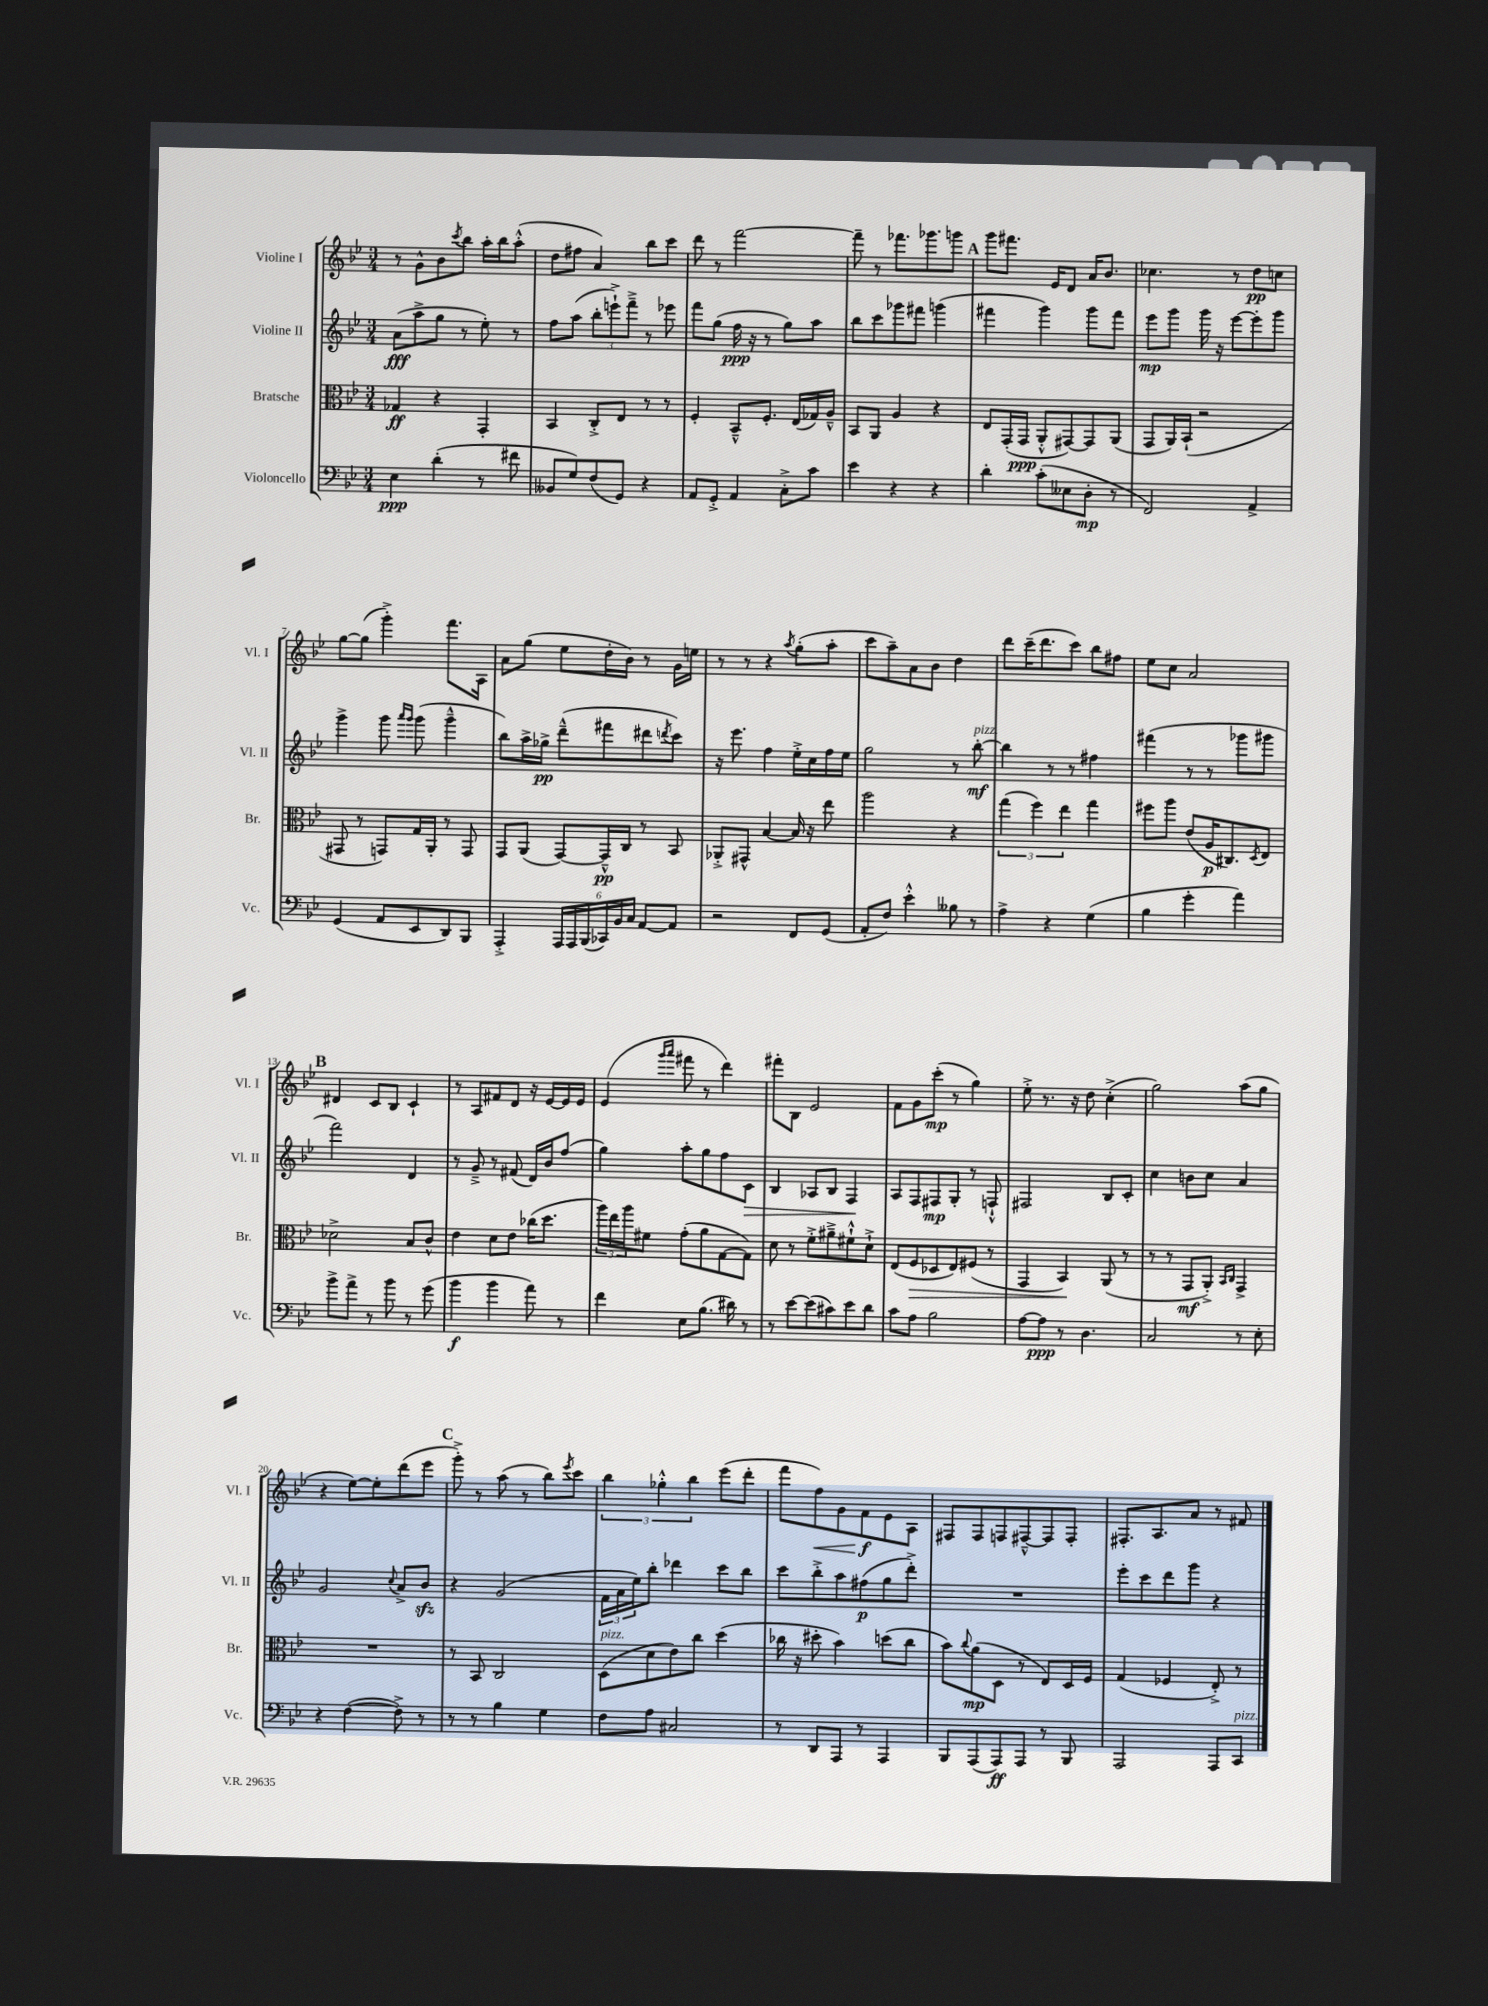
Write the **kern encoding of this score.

**kern	**kern	**kern	**kern
*staff4	*staff3	*staff2	*staff1
*clefF4	*clefC3	*clefG2	*clefG2
*k[b-e-]	*k[b-e-]	*k[b-e-]	*k[b-e-]
*M3/4	*M3/4	*M3/4	*M3/4
4E-\	4G-/	(8a\L	8r
.	.	8aa^\	8g^^\L
(4d'\	4r	8gg\J	8b-\
.	.	.	8qccc/
.	.	8r	8bb-\J
8r	4GG'/	8ee-'\)	16aa'\LL
.	.	.	16bb-\J
8f#\	.	8r	(8aa'^^\J
=	=	=	=
8BB--/L	4BB-/	8ff\L	8dd\L
8G/)	.	(8aa\J	8ff#\J
(8F/	8C'^/L	12bb-'\L	4a/)
.	.	12eee`^\)	.
8GG/J)	8E-/J	.	.
.	.	12fff~^\J	.
4r	8r	8r	8bb-\L
.	8r	8eee-\	8ccc\J
=	=	=	=
8AA/L	4F'/	8fff\L	8ddd\
8GG'^/J	.	(8gg\J	8r
4AA/	8BB-~^^/L	16ff\	[2fff\
.	.	16r	.
.	8.F'/J	8r	.
8C'^\L	.	8gg\L)	.
.	(16E-/LL	.	.
8c\J	16G-/)	8aa\J	.
.	16A~^^/JJ	.	.
=	=	=	=
4e-\	8BB-/L	8bb-\L	8fff~\]
.	8AA/J	8ccc\	8r
4r	4A/	8ggg-\	8.fff-\L
.	.	8fff#\J	.
.	.	.	8.ggg-\
4r	4r	(4ggg\	.
.	.	.	8ggg\J
=	=	=	=
4d'\	8E-/L	4fff#\	8ggg\L
.	(16GG'/L	.	8.fff#\J
.	16GG/JJ	.	.
(8c'\L	8AA'^^/L	4ggg\)	.
.	.	.	16e-/LK
8E--\	[8GG#/)	.	8d/J
8D'\J	8GG#/]	8ggg\L	16a/LK
.	.	.	8.b-/J
8r	(8AA/J	8fff#\J	.
=	=	=	=
2FF/)	8GG/L	8eee-\L	4.cc-\
.	16AA/L)	8ggg\J	.
.	(16BB-`/JJ	.	.
.	2r	16ggg\	.
.	.	16r	.
.	.	[8eee-\L	8r
4AA^/	.	8eee-'\]	8dd\L
.	.	8ggg\J	8cc\J
=	=	=	=
(4GG/	8GG#/	4ggg^\	[8gg\L
.	8r	.	(8gg\]J
8AA/L	8GG/L)	8ggg\	4ggg'^\)
.	.	16qqaaa/LL	.
.	.	16qqggg/JJ	.
8EE-/	16G/L	(8ggg\	.
.	16AA'/JJ	.	.
8DD/)	8r	4ggg~^^\	8.fff\L
8BBB-/J	8GG/	.	.
.	.	.	16A\Jk
=	=	=	=
4AAA'^/	8GG/L	8bb-\L)	8a\L
.	(8AA/J	16aa^\L	(8gg\J
.	.	16gg-^\JJ	.
24AAA/LL	[8GG/L)	(8ddd~^^\L	8ee-\L
24AAA/	.	.	.
(24BBB-/	.	.	.
24CC-/)	16GG~^^/]L	8fff#\	16dd'\L
24BB-/	.	.	.
.	16C/JJ	.	16b-\JJ)
24C/JJ	.	.	.
[8AA/L	8r	8ddd#\	8r
.	.	8qddd/	.
8AA/]J	8BB-/	8ccc\J)	16g\LL
.	.	.	16ee\JJ
=	=	=	=
2r	8AA-'^/L	16r	8r
.	.	8.eee-\	.
.	8GG#^^/J	.	8r
.	[4B-/	4ff\	4r
.	.	.	8qaa/
8FF/L	16B-/]	16ee-'^\LL	(8gg'\L
.	16r	16cc\	.
(8GG/J	8ee-\	16ff\	8aa'\J
.	.	16ee-\JJ	.
=	=	=	=
8AA'/L	2aa\	2gg\	8ccc\L
8F/J)	.	.	8aa~\)
4e-'^^\	.	.	8a\
.	.	.	8b-\J
8B--\	4r	8r	4dd\
8r	.	[8bb-'\	.
=	=	=	=
4A^\	(6gg\	4bb-\]	8ddd\L
.	.	.	(16ccc~\K
.	6ff\)	.	.
.	.	.	8.ddd\
4r	.	8r	.
.	6ee-\	.	.
.	.	8r	8ccc\J)
(4G\	4gg\	4ff#\	8bb-\L
.	.	.	8ff#\J
=	=	=	=
4B-\	8ff#\L	(4fff#\	8ee-\L
.	8aa\J	.	8cc\J
4g'\	(8e-/L	8r	2a/
.	16A/K	8r	.
.	8.C#/)	.	.
4a\)	.	8ggg-\L	.
.	8qD/	.	.
.	8E-/J	8ggg#\J	.
=	=	=	=
8b-^\L	2d-^\	2fff\)	4d#/
8a^\J	.	.	.
8r	.	.	8c/L
8b-\	.	.	8B-/J
8r	8B-/L	4d/	4c`/
(8g\	8c^^/J	.	.
=	=	=	=
4b-\	4e-\	8r	8r
.	.	8g~^/	8A/L
4b-\	8d\L	8r	8f#/
.	8e-\J	(8f#/	8d/J
8a\)	(16cc-\LK	16d/LL)	16r
.	8.dd\J	16b-/J	[16e-/LL
8r	.	(8ff/J	16e-/]
.	.	.	16e-/JJ
=	=	=	=
4f\	24aa\LL)	4gg\)	(4e-/
.	24ee-\	.	.
.	24aa\J	.	.
.	8f#\J	.	.
.	.	.	16qqggg/LL
.	.	.	16qqaaa/JJ
8E-\L	(8g'\L	8aa'\L	8fff#\
(8.B-\J	8a\	8gg\	8r
.	[8G\	8ff\	4ddd\)
16d#\)	.	.	.
8r	8G\]J)	8c\J	.
=	=	=	=
8r	8d\	4B-/	8fff#'\L
[8e-\L	8r	.	8B-\J
(8e-\]	8f'^\L	8A-/L	2e-/
8c#\)	8a#~^\	8B-/J	.
8e-\	8f#`^^\	4F/	.
8d\J	8d`^\J	.	.
=	=	=	=
8c\L	(8E-/L	8A/L	8f\L
8A\J	8F/	8F/	8g\
2B-\	8D-/	8F#/	(8ccc'\J
.	8E-/)	8G'/J	8r
.	(8F#/J	8r	4gg\)
.	8r	8F`^^/	.
=	=	=	=
[8A\L	4GG/	2F#/	8ee-'^\
8A\]J	.	.	8.r
8r	4BB-/)	.	.
.	.	.	16r
4.D\	.	.	8dd\
.	(8AA/	8B-/L	(4cc'^\
.	8r	8c'/J	.
=	=	=	=
2C/	8r	4cc\	2gg\)
.	8r	.	.
.	8GG/L	8b\L	.
.	8AA'^/J)	8cc\J	.
.	16qqBB-/LL	.	.
.	16qqC/JJ	.	.
8r	4GG^/	4a/	(8aa\L
8E-'\	.	.	8gg\J
=	=	=	=
4r	2.r	2g/	4r
([4F\	.	.	[8ee-\L)
.	.	.	8ee-'\]
.	.	8qqcc/	.
8F^\])	.	8a^/L	(8ddd\
8r	.	8b-/J	8eee-\J
=	=	=	=
8r	8r	4r	8ggg'^\)
8r	8BB-/	.	8r
4B-\	2C/	(2g/	(8aa\
.	.	.	8r
4G\	.	.	8bb-\L)
.	.	.	8qeee-/
.	.	.	8ccc\J
=	=	=	=
8F\L	(8D\L	24f\LL	6bb-\
.	.	24a\	.
.	.	24ee-\J)	.
8A\J	8d\	8bb-'\J	.
.	.	.	6gg-'^^\
2C#/	8e-\)	4ddd-\	.
.	.	.	6bb-\
.	8cc\J	.	.
.	(4dd\	8ccc\L	(8eee-\L
.	.	8bb-\J	8ddd'\J
=	=	=	=
8r	16cc-\	8ccc\L	8fff\L
.	16r	.	.
8DD/L	8dd#'\	8bb-'^\	8ff\)
8AAA/J	4b-\)	8aa\	8g\
8r	.	(8ff#\	8f\
4AAA/	(8dd\L	8gg\	8e-\
.	8cc-\J	8ddd'^\J)	8A\J
=	=	=	=
8BBB-/L	8b-\L)	2.r	8F#/L
.	8qqcc/	.	.
(8AAA/	(8a\	.	8F#/
8AAA/)	8D\J	.	8F/
8AAA/J	8r	.	[8F#~^^/
8r	8E-/L)	.	8F#/]
8BBB-/	16D/L	.	8F#'/J
.	16F/JJ	.	.
=	=	=	=
2AAA/	(4G/	8eee-'\L	8.F#'/L
.	.	8ccc\	.
.	.	.	8.A/
.	4F-/	8ddd\	.
.	.	8ggg\J	8a/J
8AAA/L	8E-'^/)	4r	8r
8CC/J	8r	.	8f#/
==	==	==	==
*-	*-	*-	*-
